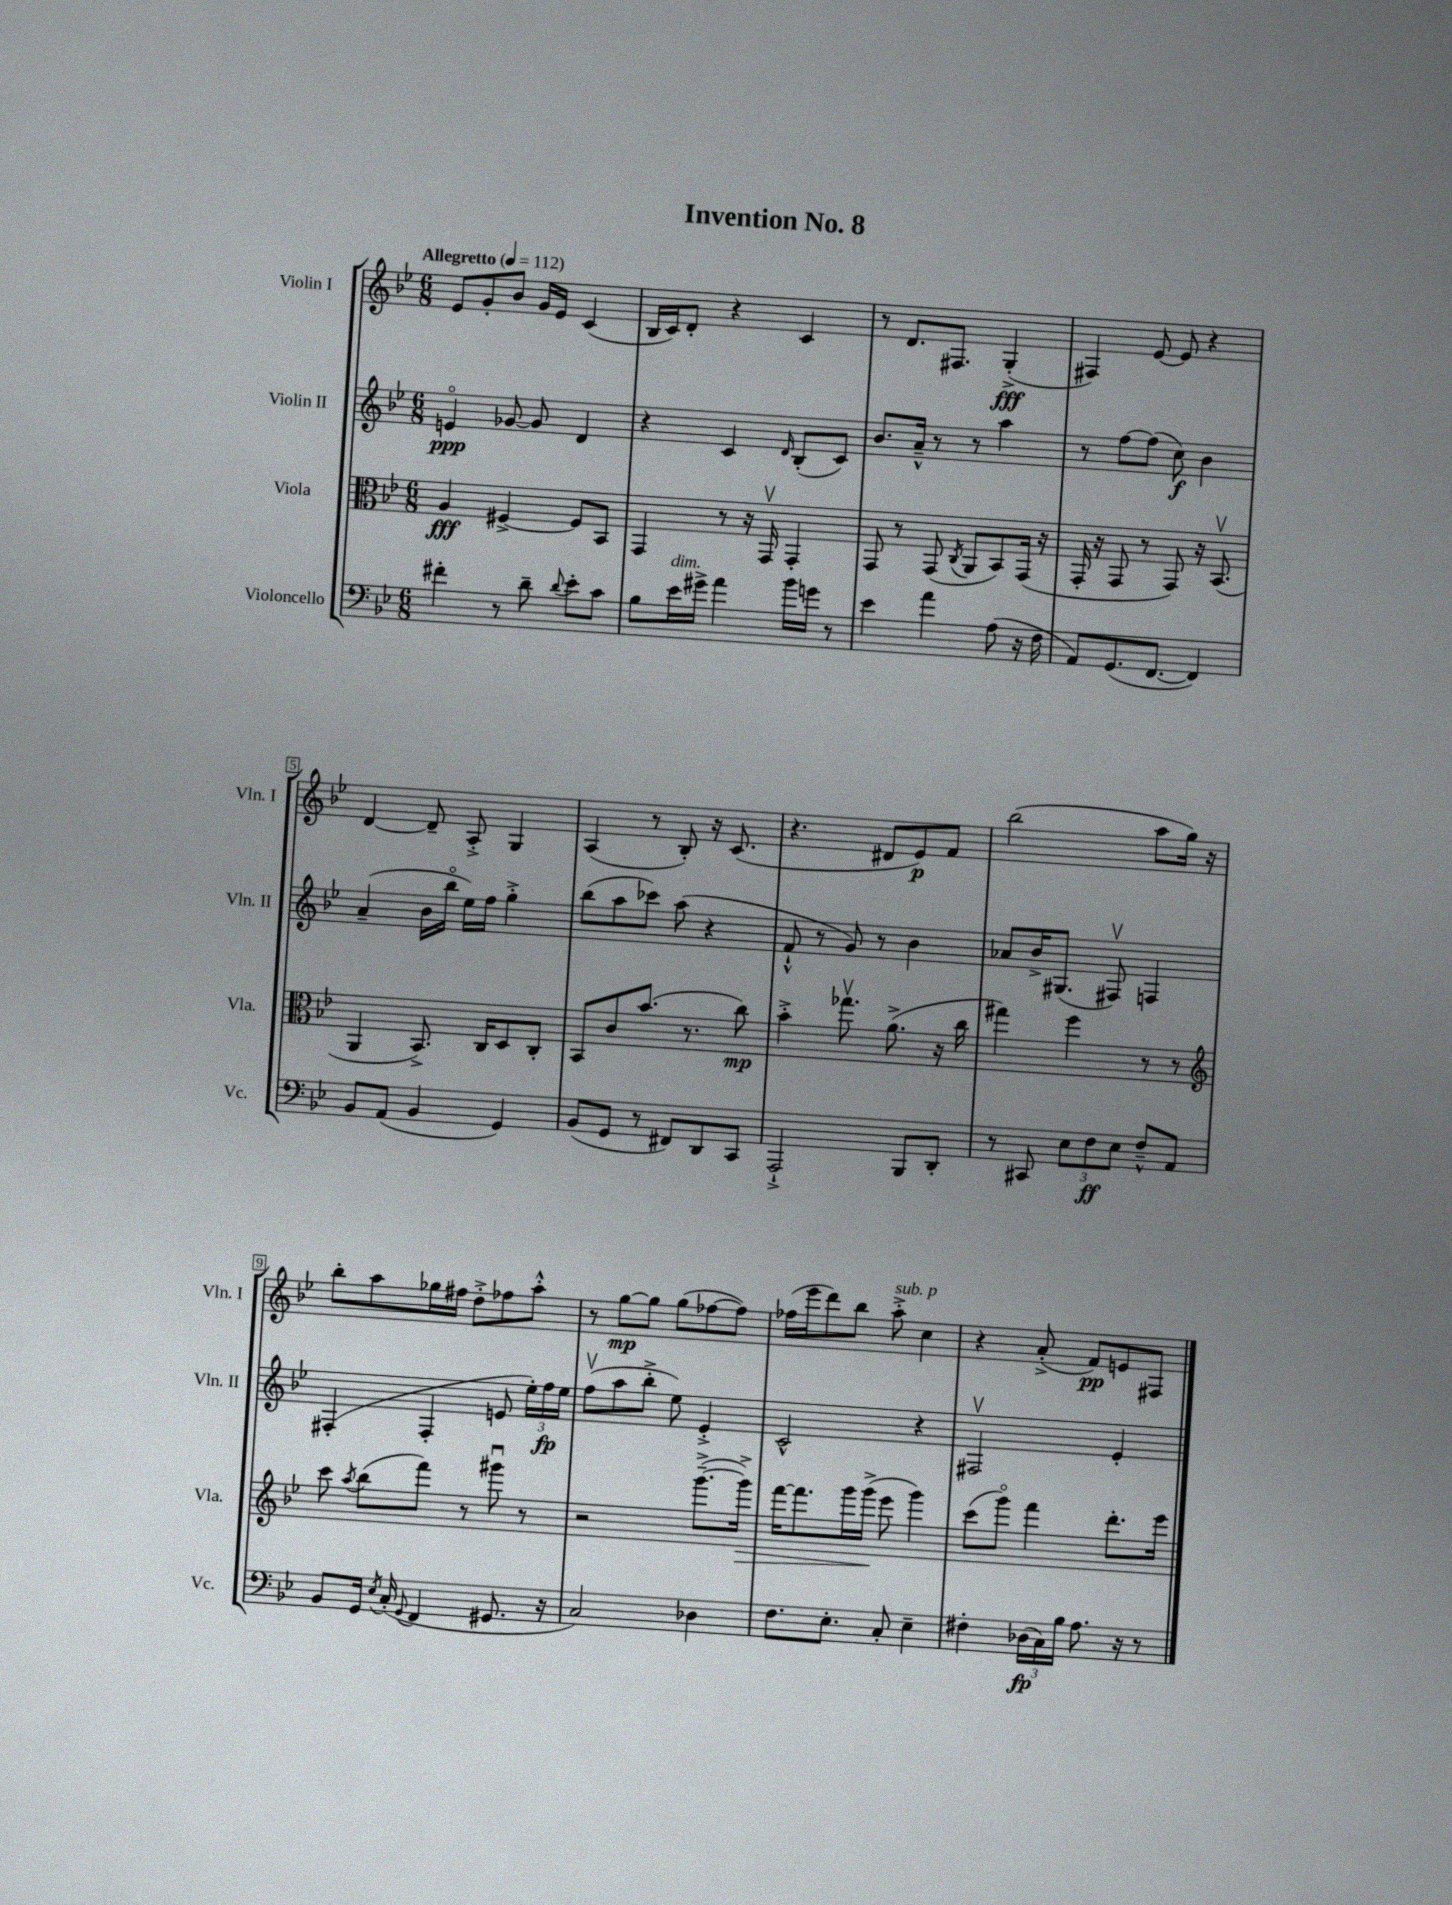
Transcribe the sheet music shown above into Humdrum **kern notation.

**kern	**dynam	**kern	**dynam	**kern	**dynam	**kern	**dynam
*part4	*part4	*part3	*part3	*part2	*part2	*part1	*part1
*staff4	*staff4	*staff3	*staff3	*staff2	*staff2	*staff1	*staff1
*I"Violoncello	*	*I"Viola	*	*I"Violin II	*	*I"Violin I	*
*I'Vc.	*	*I'Vla.	*	*I'Vln. II	*	*I'Vln. I	*
*clefF4	*	*clefC3	*	*clefG2	*	*clefG2	*
*k[b-e-]	*	*k[b-e-]	*	*k[b-e-]	*	*k[b-e-]	*
*M6/8	*	*M6/8	*	*M6/8	*	*M6/8	*
*MM112	*	*MM112	*	*MM112	*	*MM112	*
=1	=1	=1	=1	=1	=1	=1	=1
!	!	!	!	!	!	!LO:TX:a:B:t=Allegretto	!
4f#X'\	.	4A/	fff	4en/	ppp	8e-/L	.
.	.	.	.	.	.	8g'/	.
8r	.	[4F#X^/	.	[8g-X/	.	8b-/J	.
8d~\	.	.	.	8g-/]	.	16g/LL	.
.	.	.	.	.	.	16e-/JJ	.
8qqd/	.	.	.	.	.	.	.
8e-'\L	.	8F#/L]	.	4d/	.	(4c/	.
8c\J	.	8BB-/J	.	.	.	.	.
=2	=2	=2	=2	=2	=2	=2	=2
8B-\L	.	4GG/	.	4r	.	16B-/LL	.
.	.	.	.	.	.	16c/J)	.
!LO:TX:a:i:t=dim.	!	!	!	!	!	!	!
16e-\L	.	.	.	.	.	8d'/J	.
16g#X^\JJ	.	.	.	.	.	.	.
4a\	.	8r	.	4c/	.	4r	.
.	.	16r	.	.	.	.	.
.	.	16GGv/	.	.	.	.	.
.	.	.	.	16qqd/	.	.	.
16b-\LL	.	4GG'/	.	(8B-'/L	.	4c/	.
16gn\JJ	.	.	.	.	.	.	.
8r	.	.	.	8c/J)	.	.	.
=3	=3	=3	=3	=3	=3	=3	=3
4e-\	.	8GG/	.	8.b-/L	.	8r	.
.	.	8r	.	.	.	8.d/L	.
.	.	.	.	16a~^^/Jk	.	.	.
4a\	.	(8GG/	.	8r	.	.	.
.	.	.	.	.	.	8.F#X/J	.
.	.	8qC/	.	.	.	.	.
.	.	8AA/L	.	8r	.	.	.
(8A\	.	8BB-/)	.	4aa\	.	(4G'^/	fff
16r	.	(16GG/Jk	.	.	.	.	.
16F\	.	16r	.	.	.	.	.
=4	=4	=4	=4	=4	=4	=4	=4
8AA/L)	.	16GG'/	.	8r	.	4F#X/)	.
.	.	16r	.	.	.	.	.
(8.GG/	.	8GG/	.	[8ff\L	.	.	.
.	.	8r	.	(8ff\J]	.	[8e-/	.
[8.FF/J	.	.	.	.	.	.	.
.	.	8GG/)	.	8cc\)	f	8e-/]	.
4FF/])	.	16r	.	4b-\	.	4r	.
.	.	(8.BB-v/	.	.	.	.	.
!!LO:LB:g=z
=5	=5	=5	=5	=5	=5	=5	=5
8BB-/L	.	4AA/	.	(4a~/	.	[4d/	.
(8AA/J	.	.	.	.	.	.	.
4BB-/	.	8.BB-^/)	.	16b-\LL	.	8d~/]	.
.	.	.	.	16bb-\JJ	.	.	.
.	.	.	.	16ee-\LL)	.	8A'^/	.
.	.	16C/KL	.	16ff\JJ	.	.	.
4GG/)	.	8D/	.	4gg'^\	.	4G/	.
.	.	8C'/J	.	.	.	.	.
=6	=6	=6	=6	=6	=6	=6	=6
(8BB-/L	.	8BB-/L	.	(8bb-\L	.	(4A/	.
8GG/J	.	8c/	.	8aa\	.	.	.
8r	.	(8.b-/J	.	8ccc-X\J)	.	8r	.
8FF#X/L)	.	.	.	(8aa\	.	8B-'/)	.
.	.	8.r	.	.	.	.	.
8DD/	.	.	.	4r	.	16r	.
.	.	.	.	.	.	(8.c/	.
8CC/J	.	8cc\)	mp	.	.	.	.
=7	=7	=7	=7	=7	=7	=7	=7
2AAA`^/	.	4b-'^\	.	8f`^^/	.	4.r	.
.	.	.	.	8r	.	.	.
.	.	8.gg-Xv\	.	8g/)	.	.	.
.	.	.	.	8r	.	8d#X/L	.
.	.	(8.a^\	.	.	.	.	.
8BBB-/L	.	.	.	4b-\	.	8e-/)	p
8DD'/J	.	16r	.	.	.	8f/J	.
.	.	16cc\	.	.	.	.	.
=8	=8	=8	=8	=8	=8	=8	=8
8r	.	4gg#X\)	.	8a-X/L	.	(2bb-\	.
8CC#X/	.	.	.	16b-^/K	.	.	.
.	.	.	.	(8.G#X/J	.	.	.
12E-\L	.	4ff\	.	.	.	.	.
12F\	ff	.	.	.	.	.	.
.	.	.	.	8F#Xv/)	.	.	.
12E-\J	.	.	.	.	.	.	.
8F~^^/L	.	8r	.	4Fn/	.	8aa\L	.
8AA/J	.	8r	.	.	.	16gg\Jk)	.
.	.	.	.	.	.	16r	.
!!LO:LB:g=z
=9	=9	=9	=9	=9	=9	=9	=9
*	*	*clefG2	*	*	*	*	*
8BB-/L	.	8ccc\	.	(4F#X'/	.	8bb-'\L	.
.	.	8qaa/	.	.	.	.	.
16GG/Jk	.	(8bb-\L	.	.	.	8aa\	.
8qE-/	.	.	.	.	.	.	.
(16C'/	.	.	.	.	.	.	.
8qqGG/	.	.	.	.	.	.	.
4FF/	.	8fff\J)	.	4F#'/	.	16gg-X\L	.
.	.	.	.	.	.	16ff#X\JJ	.
.	.	8r	.	.	.	8dd'^\L	.
8.GG#X/	.	8ggg#Xu\	.	8en/	.	8ff-X\	.
.	.	8r	.	24ee-'\LL)	.	8aa'^^\J	.
.	.	.	.	24ff\	fp	.	.
16r	.	.	.	.	.	.	.
.	.	.	.	24ee-\JJ	.	.	.
=10	=10	=10	=10	=10	=10	=10	=10
2C/)	.	2r	.	(8ffv\L	.	8r	.
.	.	.	.	8aa\	.	[8gg\L	mp
.	.	.	.	8bb-'^\J	.	8gg\J]	.
.	.	.	.	8ee-\)	.	(8gg\L	.
4D-X\	.	([8.ggg~^\L	.	4e-'^/	.	[8ff-X\	.
.	.	.	.	.	.	8ff-\J])	.
!	!	!	!LO:HP:b	!	!	!	!
.	.	16ggg^\Jk])	>	.	.	.	.
=11	=11	=11	=11	=11	=11	=11	=11
8.F\L	.	[16fff\KL	.	2c^^/	.	(16ff-X\LL	.
.	.	8.fff\]	.	.	.	16eee-\J	.
.	.	.	.	.	.	8ddd\)	.
8.E-'\J	.	.	.	.	.	.	.
.	.	16ggg\L	.	.	.	8bb-\J	.
.	.	(16ggg^\JJ	.	.	.	.	.
!	!	!	!	!	!	!LO:TX:a:i:t=sub. p	!
8C'/	.	8eee-\	]	.	.	8aa'^\	.
4E-~\	.	4ggg\)	.	4r	.	4cc\	.
=12	=12	=12	=12	=12	=12	=12	=12
4F#X'\	.	(8ccc\L	.	2F#Xv/	.	4r	.
.	.	8ggg\J)	.	.	.	.	.
(24D-X\LL	fp	4fff\	.	.	.	(8a'^/	.
24C\)	.	.	.	.	.	.	.
24B-\JJ	.	.	.	.	.	.	.
8.A\	.	.	.	.	.	8f/L)	pp
.	.	8.ddd'\L	.	4e-'/	.	8en/	.
16r	.	.	.	.	.	.	.
8r	.	.	.	.	.	8F#X/J	.
.	.	16eee-\Jk	.	.	.	.	.
==	==	==	==	==	==	==	==
*-	*-	*-	*-	*-	*-	*-	*-
